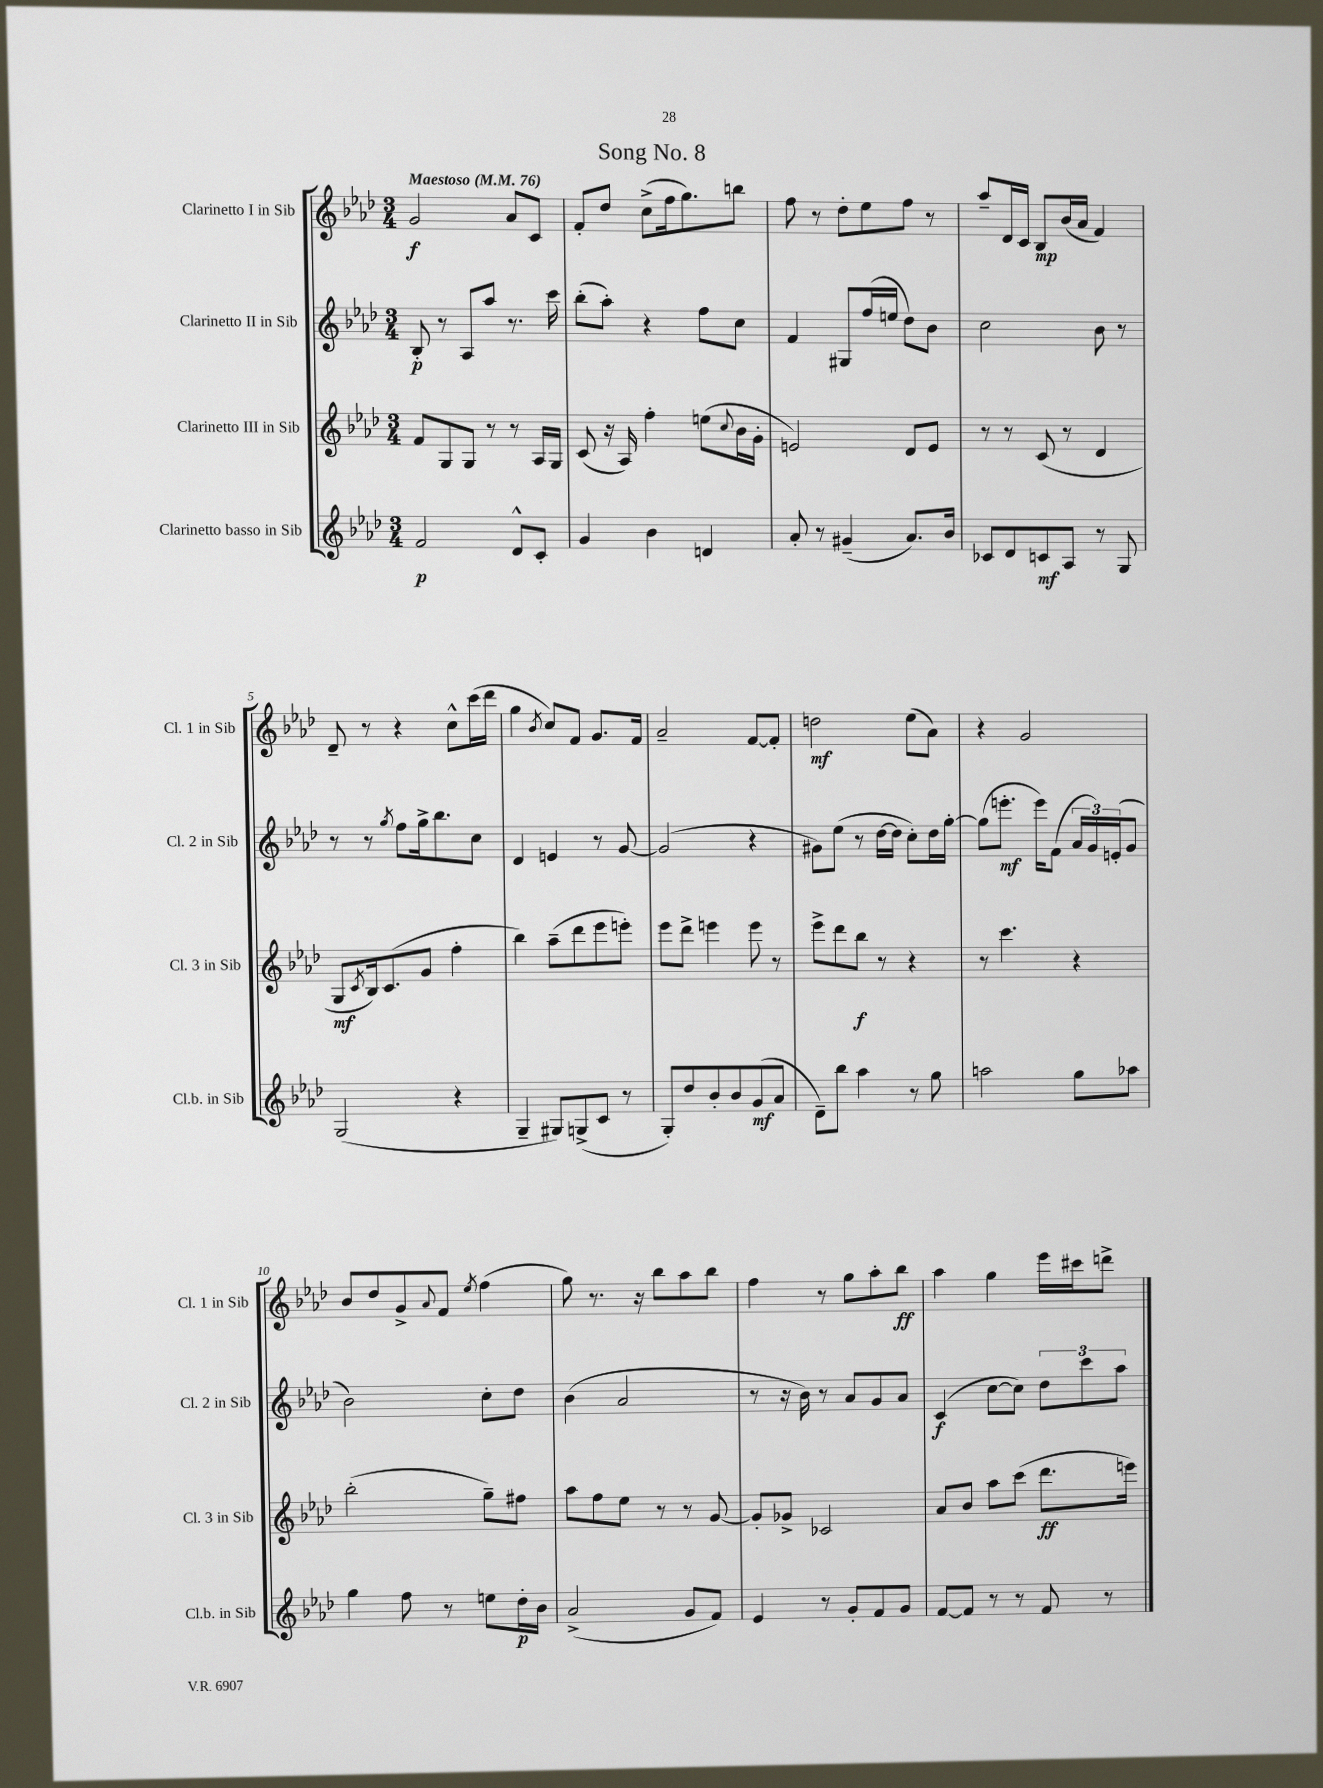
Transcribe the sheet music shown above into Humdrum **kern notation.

**kern	**dynam	**kern	**dynam	**kern	**dynam	**kern	**dynam
*part4	*part4	*part3	*part3	*part2	*part2	*part1	*part1
*staff4	*staff4	*staff3	*staff3	*staff2	*staff2	*staff1	*staff1
*I"Clarinetto basso in Sib	*	*I"Clarinetto III in Sib	*	*I"Clarinetto II in Sib	*	*I"Clarinetto I in Sib	*
*I'Cl.b. in Sib	*	*I'Cl. 3 in Sib	*	*I'Cl. 2 in Sib	*	*I'Cl. 1 in Sib	*
*clefG2	*	*clefG2	*	*clefG2	*	*clefG2	*
*k[b-e-a-d-]	*	*k[b-e-a-d-]	*	*k[b-e-a-d-]	*	*k[b-e-a-d-]	*
*M3/4	*	*M3/4	*	*M3/4	*	*M3/4	*
*MM76	*	*MM76	*	*MM76	*	*MM76	*
=1	=1	=1	=1	=1	=1	=1	=1
!	!	!	!	!	!	!LO:TX:a:B:t=Maestoso	!
2f/	p	8f/L	.	8B-'/	p	2g/	f
.	.	8G/	.	8r	.	.	.
.	.	8G/J	.	8A-/L	.	.	.
.	.	8r	.	8aa-/J	.	.	.
8d-^^/L	.	8r	.	8.r	.	8a-/L	.
8c'/J	.	16A-/LL	.	.	.	8c/J	.
.	.	16G/JJ	.	16ccc\	.	.	.
=2	=2	=2	=2	=2	=2	=2	=2
4g/	.	(8c/	.	(8bb-'\L	.	8f'/L	.
.	.	16r	.	8aa-'\J)	.	8dd-/J	.
.	.	16A-/)	.	.	.	.	.
4b-\	.	4ff'\	.	4r	.	(8cc^\L	.
.	.	.	.	.	.	16ff\k	.
.	.	.	.	.	.	8.gg\)	.
4dn/	.	(8een\L	.	8ff\L	.	.	.
.	.	8qqcc/	.	.	.	.	.
.	.	16b-\L	.	8cc\J	.	8bbn\J	.
.	.	16g'\JJ	.	.	.	.	.
=3	=3	=3	=3	=3	=3	=3	=3
8a-'/	.	2en/)	.	4f/	.	8ff\	.
8r	.	.	.	.	.	8r	.
(4g#X~/	.	.	.	8G#X/L	.	8dd-'\L	.
.	.	.	.	(16ff/L	.	8ee-\	.
.	.	.	.	16een/JJ	.	.	.
8.a-/L)	.	8d-/L	.	8dd-\L)	.	8ff\J	.
.	.	8e/J	.	8b-\J	.	8r	.
16b-/Jk	.	.	.	.	.	.	.
=4	=4	=4	=4	=4	=4	=4	=4
8c-X/L	.	8r	.	2cc\	.	8aa-~/L	.
8d-/	.	8r	.	.	.	16d-/L	.
.	.	.	.	.	.	16c/JJ	.
8cn/	mf	(8c/	.	.	.	8B-/L	mp
8A-/J	.	8r	.	.	.	(16b-/L	.
.	.	.	.	.	.	16a-/JJ	.
8r	.	4d-/	.	8b-\	.	4f/)	.
8G/	.	.	.	8r	.	.	.
!!LO:LB:g=z
=5	=5	=5	=5	=5	=5	=5	=5
(2G/	.	8G/L	mf	8r	.	8d-~/	.
.	.	8qc/	.	.	.	.	.
.	.	16B-/k)	.	8r	.	8r	.
.	.	(8.c/	.	.	.	.	.
.	.	.	.	8qgg/	.	.	.
.	.	.	.	8ff\L	.	4r	.
.	.	8g/J	.	16gg^\k	.	.	.
.	.	.	.	8.bb-\	.	.	.
4r	.	4ff'\	.	.	.	8cc^^\L	.
.	.	.	.	8cc\J	.	(16ccc\L	.
.	.	.	.	.	.	16ddd-\JJ	.
=6	=6	=6	=6	=6	=6	=6	=6
4G~/	.	4bb-\)	.	4d-/	.	4gg\	.
.	.	.	.	.	.	8qb-/	.
8G#X/L)	.	(8aa-~\L	.	4en/	.	8cc/L)	.
(8Gn^/	.	8ddd-\	.	.	.	8f/J	.
8c/J	.	8eee-\	.	8r	.	8.g/L	.
8r	.	8eeen'\J)	.	[8g/	.	.	.
.	.	.	.	.	.	16f/Jk	.
=7	=7	=7	=7	=7	=7	=7	=7
8G'/L)	.	8eee-\L	.	(2g/]	.	2a-~/	.
8dd-/	.	8ddd-^\J	.	.	.	.	.
8b-'/	.	4eeen\	.	.	.	.	.
8b-/	.	.	.	.	.	.	.
(8g/	mf	8eee\	.	4r	.	[8f/L	.
8a-/J	.	8r	.	.	.	8f'/J]	.
=8	=8	=8	=8	=8	=8	=8	=8
8d-~\L)	.	8eee-^\L	.	8g#X\L)	.	2ddn\	mf
8bb-\J	.	8ddd-\	.	(8ee-\J	.	.	.
4aa-\	.	8bb-\J	f	8r	.	.	.
.	.	8r	.	[16dd-\LL	.	.	.
.	.	.	.	16dd-\JJ]	.	.	.
8r	.	4r	.	8cc'\L)	.	(8ee-\L	.
8gg\	.	.	.	16dd-\L	.	8a-\J)	.
.	.	.	.	[16gg'\JJ	.	.	.
=9	=9	=9	=9	=9	=9	=9	=9
2aan\	.	8r	.	(8gg\L]	.	4r	.
.	.	4.ccc\	.	8.eeen'\J	mf	.	.
.	.	.	.	.	.	2g/	.
.	.	.	.	16eee\KL)	.	.	.
.	.	.	.	(8f\J	.	.	.
8gg\L	.	4r	.	24a-/LL	.	.	.
.	.	.	.	24g/)	.	.	.
.	.	.	.	(24en'/J	.	.	.
8aa-X\J	.	.	.	8g/J	.	.	.
!!LO:LB:g=z
=10	=10	=10	=10	=10	=10	=10	=10
4gg\	.	(2bb-'\	.	2b-\)	.	8b-/L	.
.	.	.	.	.	.	8dd-/	.
8ff\	.	.	.	.	.	8g^/	.
.	.	.	.	.	.	8qqa-/	.
8r	.	.	.	.	.	8f/J	.
.	.	.	.	.	.	8qee-/	.
8een\L	.	8gg~\L)	.	8cc'\L	.	(4ff\	.
16dd-'\L	p	8ff#X\J	.	8dd-\J	.	.	.
16b-\JJ	.	.	.	.	.	.	.
=11	=11	=11	=11	=11	=11	=11	=11
(2a-^/	.	8aa-\L	.	(4b-\	.	8gg\)	.
.	.	8ff\	.	.	.	8.r	.
.	.	8ee-\J	.	2a-/	.	.	.
.	.	.	.	.	.	16r	.
.	.	8r	.	.	.	8bb-\L	.
8g/L	.	8r	.	.	.	8aa-\	.
8f/J)	.	[8g/	.	.	.	8bb-\J	.
=12	=12	=12	=12	=12	=12	=12	=12
4e-/	.	8g'/L]	.	8r	.	4ff\	.
.	.	8g-X^/J	.	16r	.	.	.
.	.	.	.	16b-\)	.	.	.
8r	.	2c-X/	.	8r	.	8r	.
8g'/L	.	.	.	8a-/L	.	8gg\L	.
8f/	.	.	.	8g/	.	8aa-'\	.
8g/J	.	.	.	8a-/J	.	8bb-\J	ff
=13	=13	=13	=13	=13	=13	=13	=13
[8f/L	.	8a-/L	.	(4c/	f	4aa-\	.
8f/J]	.	8b-/J	.	.	.	.	.
8r	.	8aa-\L	.	[8cc\L	.	4gg\	.
8r	.	(8ccc\J	.	8cc\J])	.	.	.
8f/	.	8.ddd-\L	ff	12dd-\L	.	16eee-\LL	.
.	.	.	.	.	.	16ccc#X\J	.
.	.	.	.	12ccc\	.	.	.
8r	.	.	.	.	.	8dddn^\J	.
.	.	.	.	12aa-\J	.	.	.
.	.	16eeen\Jk)	.	.	.	.	.
==	==	==	==	==	==	==	==
*-	*-	*-	*-	*-	*-	*-	*-
